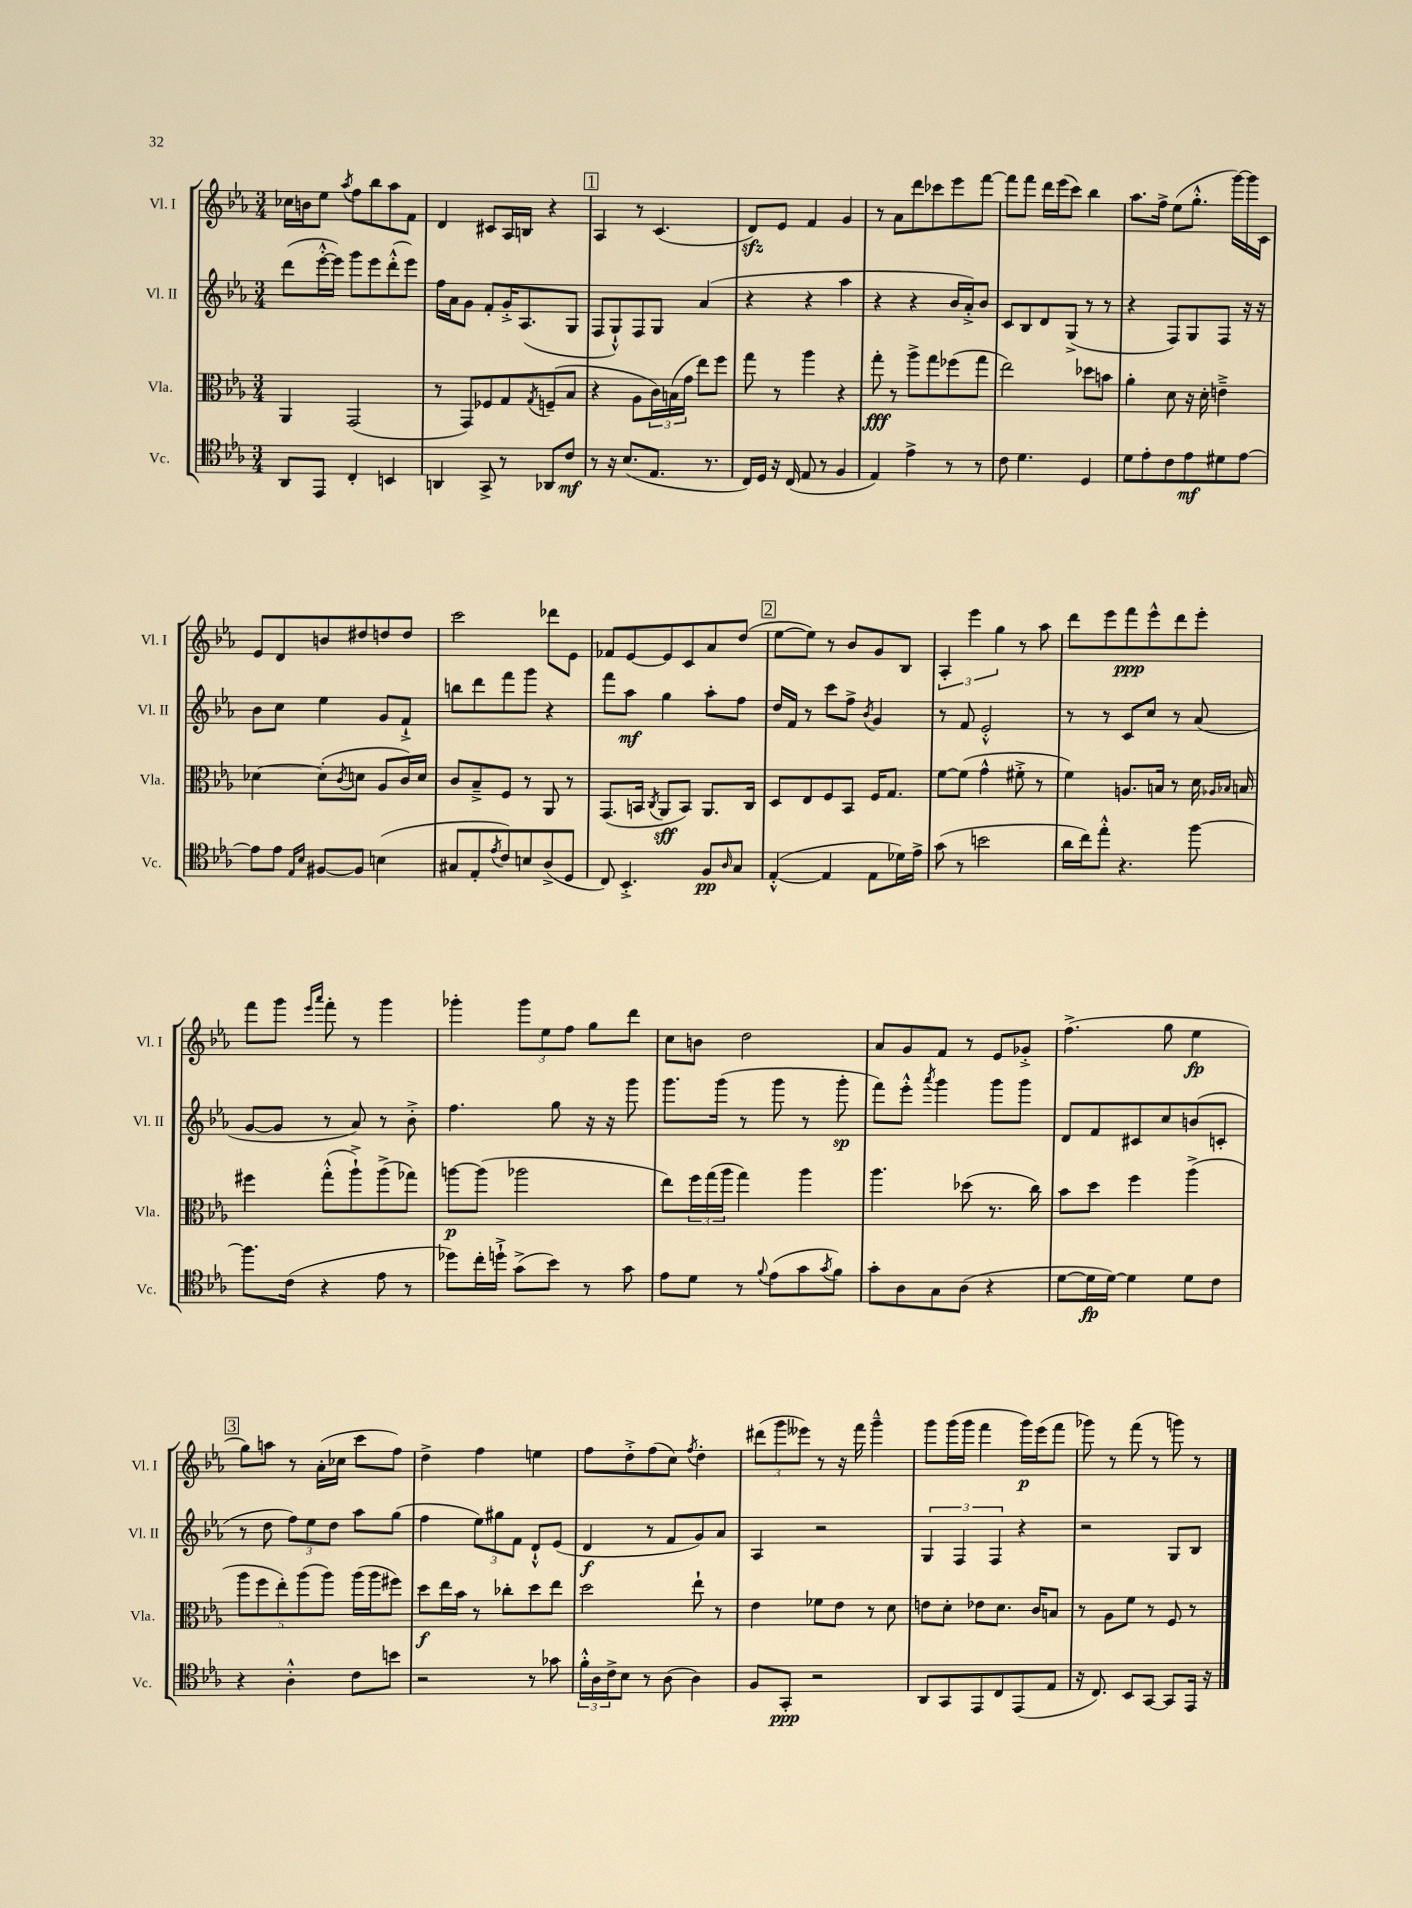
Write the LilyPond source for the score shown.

<<
\new StaffGroup <<
\new Staff = "s0" \with { instrumentName = "Vl. I" shortInstrumentName = "Vl. I" } {
    \clef treble \key ees \major \numericTimeSignature \time 3/4
    ces''16 b'16 ees''8 \acciaccatura { aes''8 } f''8 bes''8 aes''8 f'8 |
    d'4 cis'8 aes16 b16 r4 |
    \mark \markup { \box "1" } aes4 r8 c'4.( |
    d'8\sfz) ees'8 f'4 g'4 |
    r8 aes'8 d'''8 ces'''8 ees'''8 f'''8~ |
    f'''8 f'''8 d'''16 ees'''16( c'''8) bes''4 |
    aes''8. f''16-> ees''8( g''8.-.-^ g'''16~) g'''16 c'16 |
    ees'8 d'8 b'8 dis''8 d''8 d''8 |
    c'''2 des'''8 ees'8 |
    fes'8 ees'8~ ees'8 c'8 aes'8 d''8( |
    \mark \markup { \box "2" } ees''8~ ees''8) r8 bes'8 g'8 bes8 |
    \tuplet 3/2 { aes4-. ees'''4 g''4 } r8 aes''8 |
    d'''8 ees'''8 f'''8\ppp ees'''8-^ d'''8 ees'''8-. |
    f'''8 g'''8 \grace { ees'''16 aes'''16 } f'''8-. r8 g'''4 |
    ges'''4-. \tuplet 3/2 { ges'''8 ees''8 f''8 } g''8 d'''8 |
    c''8 b'8 d''2 |
    aes'8 g'8 f'8 r8 ees'8 ges'8-.-> |
    f''4.->( g''8 ees''4\fp |
    \mark \markup { \box "3" } g''8) a''8 r8 aes'16-.( ces''16 c'''8 f''8) |
    d''4-> f''4 e''4 |
    f''8 d''8-.-> f''8( c''8) \acciaccatura { f''8 } d''4-. |
    \tuplet 3/2 { dis'''8( g'''8 eeses'''8) } r8 r16 f'''16 g'''4---^ |
    g'''8 g'''16( g'''16 f'''4 g'''16\p) ees'''16( f'''8 |
    ges'''8) r8 f'''8( r8 g'''8) r8 \bar "|." |
}
\new Staff = "s1" \with { instrumentName = "Vl. II" shortInstrumentName = "Vl. II" } {
    \clef treble \key ees \major \numericTimeSignature \time 3/4
    d'''8( ees'''16~-.-^ ees'''16) g'''8 ees'''8 d'''8-.-^( ees'''8) |
    f''16 aes'16 g'8 f'8-. g'16-.-> aes8.( g8 |
    \mark \markup { \box "1" } f8 g8-!-^) f8 g8 aes'4( |
    r4 r4 aes''4 |
    r4 r4 bes'16 aes'16-.->) bes'8 |
    c'8 bes8 d'8 g8->( r8 r8 |
    r4 f8) g8 f8 r16 r16 |
    bes'8 c''8 ees''4 g'8 f'8-!-> |
    b''8 d'''8 f'''8 g'''8 r4 |
    f'''8 aes''8\mf g''4 aes''8-. f''8 |
    \mark \markup { \box "2" } d''16 f'16 r8 c'''8 f''8-> \acciaccatura { bes'8 } g'4 |
    r8 f'8 ees'2-.-^ |
    r8 r8 c'8 c''8 r8 aes'8( |
    g'8~ g'8 r8 aes'8) r8 bes'8-.-> |
    f''4. g''8 r16 r16 g'''8 |
    g'''8. g'''16( r8 g'''8 r8 g'''8-.\sp |
    f'''8) ees'''8-.-^ \acciaccatura { aes'''8 } g'''4 g'''8 g'''8 |
    d'8 f'8 cis'8 c''8 b'8( c'8-. |
    \mark \markup { \box "3" } r8 d''8 \tuplet 3/2 { f''8) ees''8 d''8 } aes''8 g''8( |
    f''4 \tuplet 3/2 { ees''8) gis''8 f'8 } d'8-!-^ ees'8( |
    d'4\f r8 f'8 g'8) aes'8 |
    aes4 r2 |
    \tuplet 3/2 { g4 f4 f4 } r4 |
    r2 g8 bes8 \bar "|." |
}
\new Staff = "s2" \with { instrumentName = "Vla." shortInstrumentName = "Vla." } {
    \clef alto \key ees \major \numericTimeSignature \time 3/4
    aes,4 g,2( |
    r8 g,8) fes8 g8 \acciaccatura { g8 } f8--( bes8 |
    \mark \markup { \box "1" } r4 aes8 \tuplet 3/2 { c'16) b16( g'16 } ees''8) f''8 |
    g''8 r8 aes''4 r4 |
    g''8-.\fff r8 aes''8-> g''8 fes''8( g''8 |
    ees''2) des''8 b'8 |
    aes'4-. d'8 r16 d'16-. e'4---> |
    des'4~ des'8-.( \acciaccatura { c'8 } d'8 aes8 c'16) d'16 |
    c'8 bes8---> f8 r8 aes,8 r8 |
    g,8.( b,16 \acciaccatura { c8 } aes,8\sff b,8) aes,8. c16 |
    \mark \markup { \box "2" } d8 ees8 f8 bes,8 f16 g8. |
    f'8~ f'8( g'4-^ fis'8-.-> r8 |
    f'4) a8. b16 r8 d'16 \grace { aes16 bes16 } b16 |
    fis''4 g''8-.-^( aes''8-!->) aes''8->( ges''8) |
    a''8~\p a''8( aes''2 |
    ees''8) \tuplet 3/2 { f''16 g''16( aes''16 } g''4) aes''4 |
    aes''4. des''8( r8. c''16) |
    bes'8 d''8 f''4 aes''4->( |
    \mark \markup { \box "3" } \tuplet 5/4 { aes''8 f''8 ees''8-.) aes''8( aes''8) } aes''16( aes''16 fis''8) |
    d''8\f ees''16 bes'16 r8 ces''8-. d''8 ees''8 |
    d''2 ees''8-! r8 |
    ees'4 fes'8 ees'8 r8 d'8 |
    e'8 d'8-. ees'8 d'8. c'16 b8 |
    r8 aes8 f'8 r8 f8 r8 \bar "|." |
}
\new Staff = "s3" \with { instrumentName = "Vc." shortInstrumentName = "Vc." } {
    \clef tenor \key ees \major \numericTimeSignature \time 3/4
    aes,8 ees,8 c4-. b,4 |
    a,4 g,8-> r8 aes,8 c'8\mf |
    \mark \markup { \box "1" } r8 r16 bes8.( ees8. r8. |
    c16) d16 r16 c16( ees8 r8 f4 |
    ees4) ees'4-> r8 r8 |
    c'8 d'4. d4 |
    d'8 ees'8-. c'8 ees'8\mf dis'8 ees'8~ |
    ees'8 ees'8 \grace { ees16 bes16 } fis8~ fis8 b4( |
    gis8 ees8-. \acciaccatura { ees'8 } c'8) b8 aes8->( d8 |
    c8) bes,4.-.-> f8\pp \grace { aes16 } g8 |
    \mark \markup { \box "2" } ees4~-.-^( ees4 ees8 des'16) ees'16-> |
    g'8( r8 b'2 |
    aes'16 c''16) ees''8-.-^ r4. f''8~ |
    f''8. c'16( r4 ees'8 r8 |
    des''8) c''16-. d''16-!-> g'8->( bes'8) r8 g'8 |
    ees'8 d'8 r8 \appoggiatura { f'8 } ees'8( g'8 \acciaccatura { g'8 } f'8) |
    g'8-. aes8 g8 aes8( r4 |
    d'8~ d'16\fp d'16~) d'4 d'8 c'8 |
    \mark \markup { \box "3" } r4 aes4-.-^ c'8 b'8 |
    r2 r8 ges'8 |
    \tuplet 3/2 { f'16-.-^ aes16 c'16-> } bes8 r8 aes8( aes4) |
    f8 g,8-.\ppp r2 |
    aes,8 g,8 ees,8 c8 ees,8( ees8 |
    r16 c8.) bes,8 g,8~ g,8 ees,16 r16 \bar "|." |
}
>>
>>
\layout { \context { \Score \remove "Bar_number_engraver" } }
